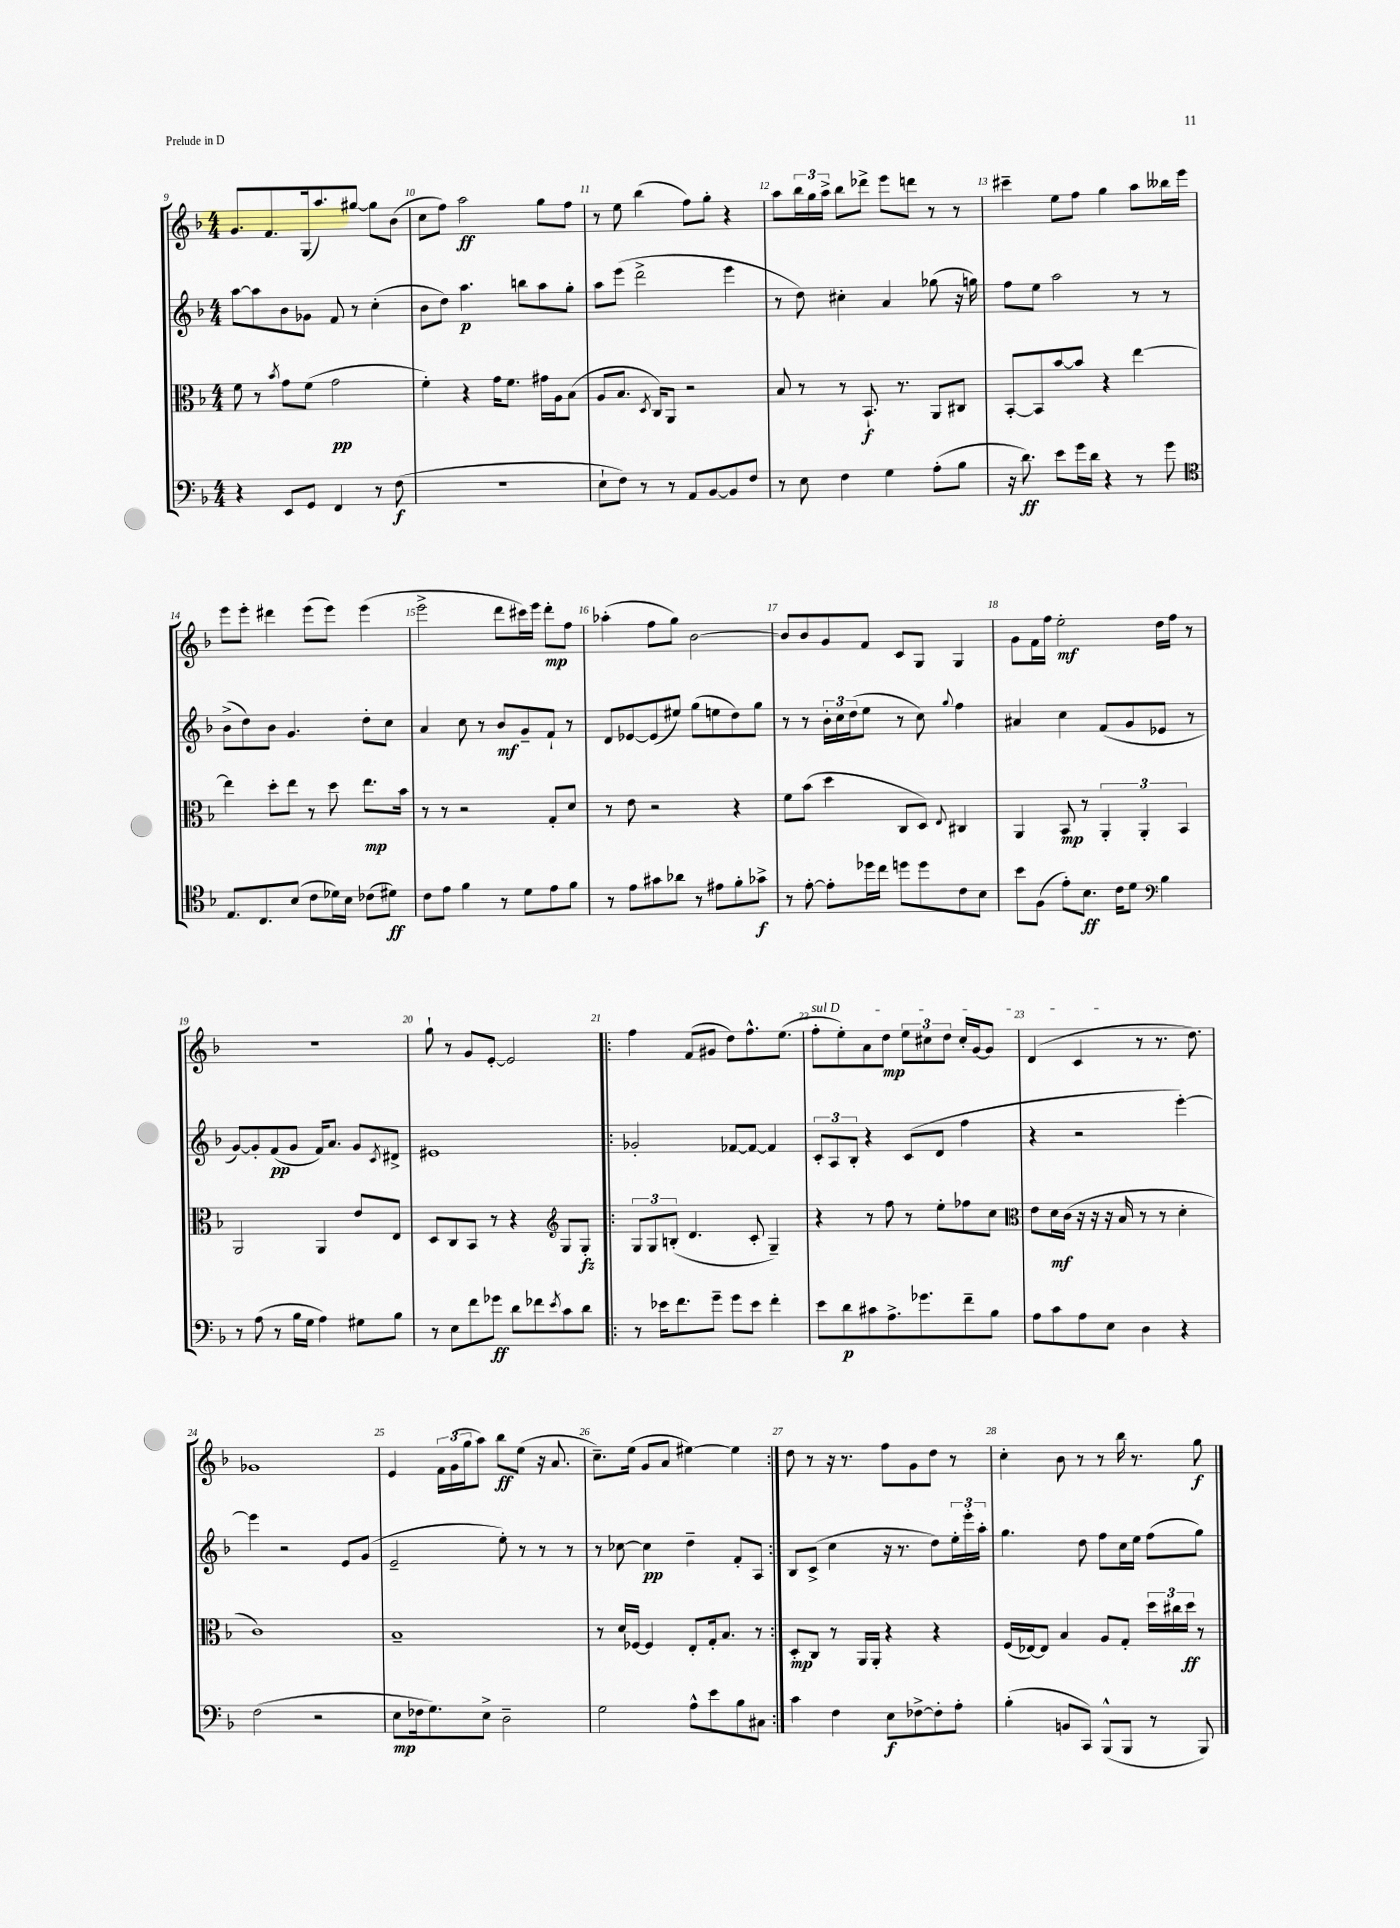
<<
\new StaffGroup <<
\new Staff = "s0" {
    \clef treble \key f \major \numericTimeSignature \time 4/4
    g'8. f'8. g16( a''8.) gis''8~ gis''8 bes'8( |
    c''8 f''8) a''2\ff g''8 f''8 |
    r8 e''8 bes''4( f''8) g''8-. r4 |
    a''8 \tuplet 3/2 { bes''16 g''16 a''16-> } bes''8 des'''8-> e'''8 d'''8 r8 r8 |
    cis'''4-- e''8 f''8 g''4 a''8 beses''16 e'''16 |
    e'''8 e'''8-. dis'''4 e'''8( e'''8) e'''4( |
    e'''2-> d'''8 cis'''16) e'''16 d'''8-.\mp f''8 |
    aes''4-.( f''8 g''8) bes'2~ |
    bes'8 bes'8 g'8 f'8 c'8 g8 g4 |
    g'8 f'16 f''16 e''2-.\mf d''16 f''16 r8 |
    r1 |
    g''8-! r8 g'8 e'8~-. e'2 |
    \repeat volta 2 { f''4 f'8( gis'8 d''8) f''8.-^ e''8.( |
    \once \override TextSpanner.bound-details.left.text = \markup { \italic "sul D" } f''8-.\startTextSpan e''8-.) a'8 d''8\mp \tuplet 3/2 { e''8 cis''8 d''8 } cis''16-. g'16~ g'8 |
    d'4( c'4\stopTextSpan r8 r8. d''8.) |
    ges'1 |
    e'4 \tuplet 3/2 { f'16 g'16( g''16 } a''8) bes''8\ff e''8( r16 a'8. |
    c''8.--) e''16( g'8 a'8 eis''4~) eis''4 | }
    d''8 r8 r16 r8. f''8 g'8 d''8 r8 |
    c''4-. bes'8 r8 r8 bes''16 r8. g''8\f \bar "|." |
}
\new Staff = "s1" {
    \clef treble \key f \major \numericTimeSignature \time 4/4
    a''8~ a''8 bes'8 ges'8 f'8 r8 c''4-.( |
    bes'8 d''8) a''4.\p b''8 a''8 g''8-. |
    a''8 e'''8( d'''2-> e'''4 |
    r8 d''8) cis''4-. a'4 ges''8( r16 g''16) |
    f''8 e''8 a''2 r8 r8 |
    bes'8->( d''8) bes'8 g'4. d''8-. c''8 |
    a'4 c''8 r8 bes'8\mf g'8-- f'8-! r8 |
    d'8 ees'8~ ees'8( eis''8) g''8( e''8 d''8) g''8 |
    r8 r8 \tuplet 3/2 { bes'16-. c''16 d''16( } e''8 r8 c''8) \appoggiatura { g''8 } f''4 |
    ais'4 c''4 f'8( g'8 ees'8 r8 |
    g'8~) g'8-. f'8\pp( g'8 f'16) a'8. g'8 \acciaccatura { c'8 } dis'8-> |
    eis'1 |
    \repeat volta 2 { ges'2-. fes'8~ fes'8~ fes'4 |
    \tuplet 3/2 { c'8-. a8 bes8-. } r4 c'8( d'8 f''4 |
    r4 r2 e'''4~-.) |
    e'''4 r2 e'8 g'8( |
    e'2-- e''8-.) r8 r8 r8 |
    r8 ces''8~ ces''4\pp d''4-- f'8-. a8 | }
    bes8 c'8->( c''4 r16 r8. d''8) \tuplet 3/2 { e''16-. e'''16-. a''16-. } |
    g''4. d''8 f''8 c''16 e''16 f''8( g''8) \bar "|." |
}
\new Staff = "s2" {
    \clef alto \key f \major \numericTimeSignature \time 4/4
    f'8 r8 \acciaccatura { bes'8 } g'8 f'8( g'2\pp |
    f'4-.) r4 g'16 f'8. gis'16 a16 bes8( |
    a8 bes8. \acciaccatura { d8 } c16) a,8 r2 |
    bes8 r8 r8 bes,8.-!\f r8. a,8 cis8 |
    bes,8~-. bes,8 bes'8~ bes'8 r4 e''4~ |
    e''4 d''8-. e''8 r8 d''8 e''8.\mp bes'16 |
    r8 r8 r2 g8-. d'8 |
    r8 e'8 r2 r4 |
    f'8 bes'8( d''4 c8 d8) \appoggiatura { e8 } cis4 |
    a,4 bes,8\mp r8 \tuplet 3/2 { a,4-. a,4-. bes,4 } |
    a,2 a,4 e'8 e8 |
    d8 c8 bes,8 r8 r4 \clef treble g8 g8-.\fz |
    \repeat volta 2 { \tuplet 3/2 { g8 g8 b8-.( } d'4. c'8-. g4--) |
    r4 r8 f''8 r8 e''8-. fes''8 c''8 |
    \clef alto e'8 d'16\mf c'16( r16 r16 r16 bes16 r8 r8 d'4-. |
    c'1) |
    bes1-- |
    r8 d'16 fes16~ fes4 e8-. g16-. bes8. r8 | }
    d8-.\mp c8 r8 a,16 a,16-. r4 r4 |
    f16( ees16~) ees8 bes4 a8 g8-. \tuplet 3/2 { d''16 cis''16 d''16\ff } r8 \bar "|." |
}
\new Staff = "s3" {
    \clef bass \key f \major \numericTimeSignature \time 4/4
    r4 e,8 g,8 f,4 r8 f8\f( |
    r1 |
    e8-! f8) r8 r8 a,8 bes,8~ bes,8 f8 |
    r8 e8 f4 g4 a8-.( bes8 |
    r16 d'8.\ff) e'8 g'16 d'16 r4 r8 g'8 |
    \clef tenor e8. c8. bes8( c'8 des'16) bes16 ces'8( dis'8\ff) |
    c'8 e'8 f'4 r8 d'8 e'8 f'8 |
    r8 e'8 gis'8 aes'8 r8 eis'8 f'8-. ges'8->\f |
    r8 e'8~-. e'8-. des''16 c''16 d''8 d''8 c'8 bes8 |
    bes'8 f8( e'8-.) bes8.\ff c'16 d'8 \clef bass bes4 |
    r8 a8( r8 bes16 g16 a4) gis8 bes8 |
    r8 e8 f'8 ges'8\ff d'8 fes'8 \acciaccatura { e'8 } c'8 d'8 |
    \repeat volta 2 { r8 ees'16 f'8. g'8-- g'8 ees'8 f'4-. |
    e'8 d'8\p cis'8 a8.-> ges'8. f'8-- bes8 |
    a8 c'8 a8 e8 d4 r4 |
    f2( r2 |
    e8\mp fes16 g8.) e8-> d2-- |
    g2 a8-^ e'8 bes8 cis8 | }
    c'4 f4 e8\f fes8~-> fes8-. a8-. |
    bes4-.( b,8 c,8) bes,,8-^( bes,,8 r8 bes,,8) \bar "|." |
}
>>
>>
\layout { \context { \Score currentBarNumber = #9 \override BarNumber.break-visibility = ##(#f #t #t) barNumberVisibility = #all-bar-numbers-visible } }
